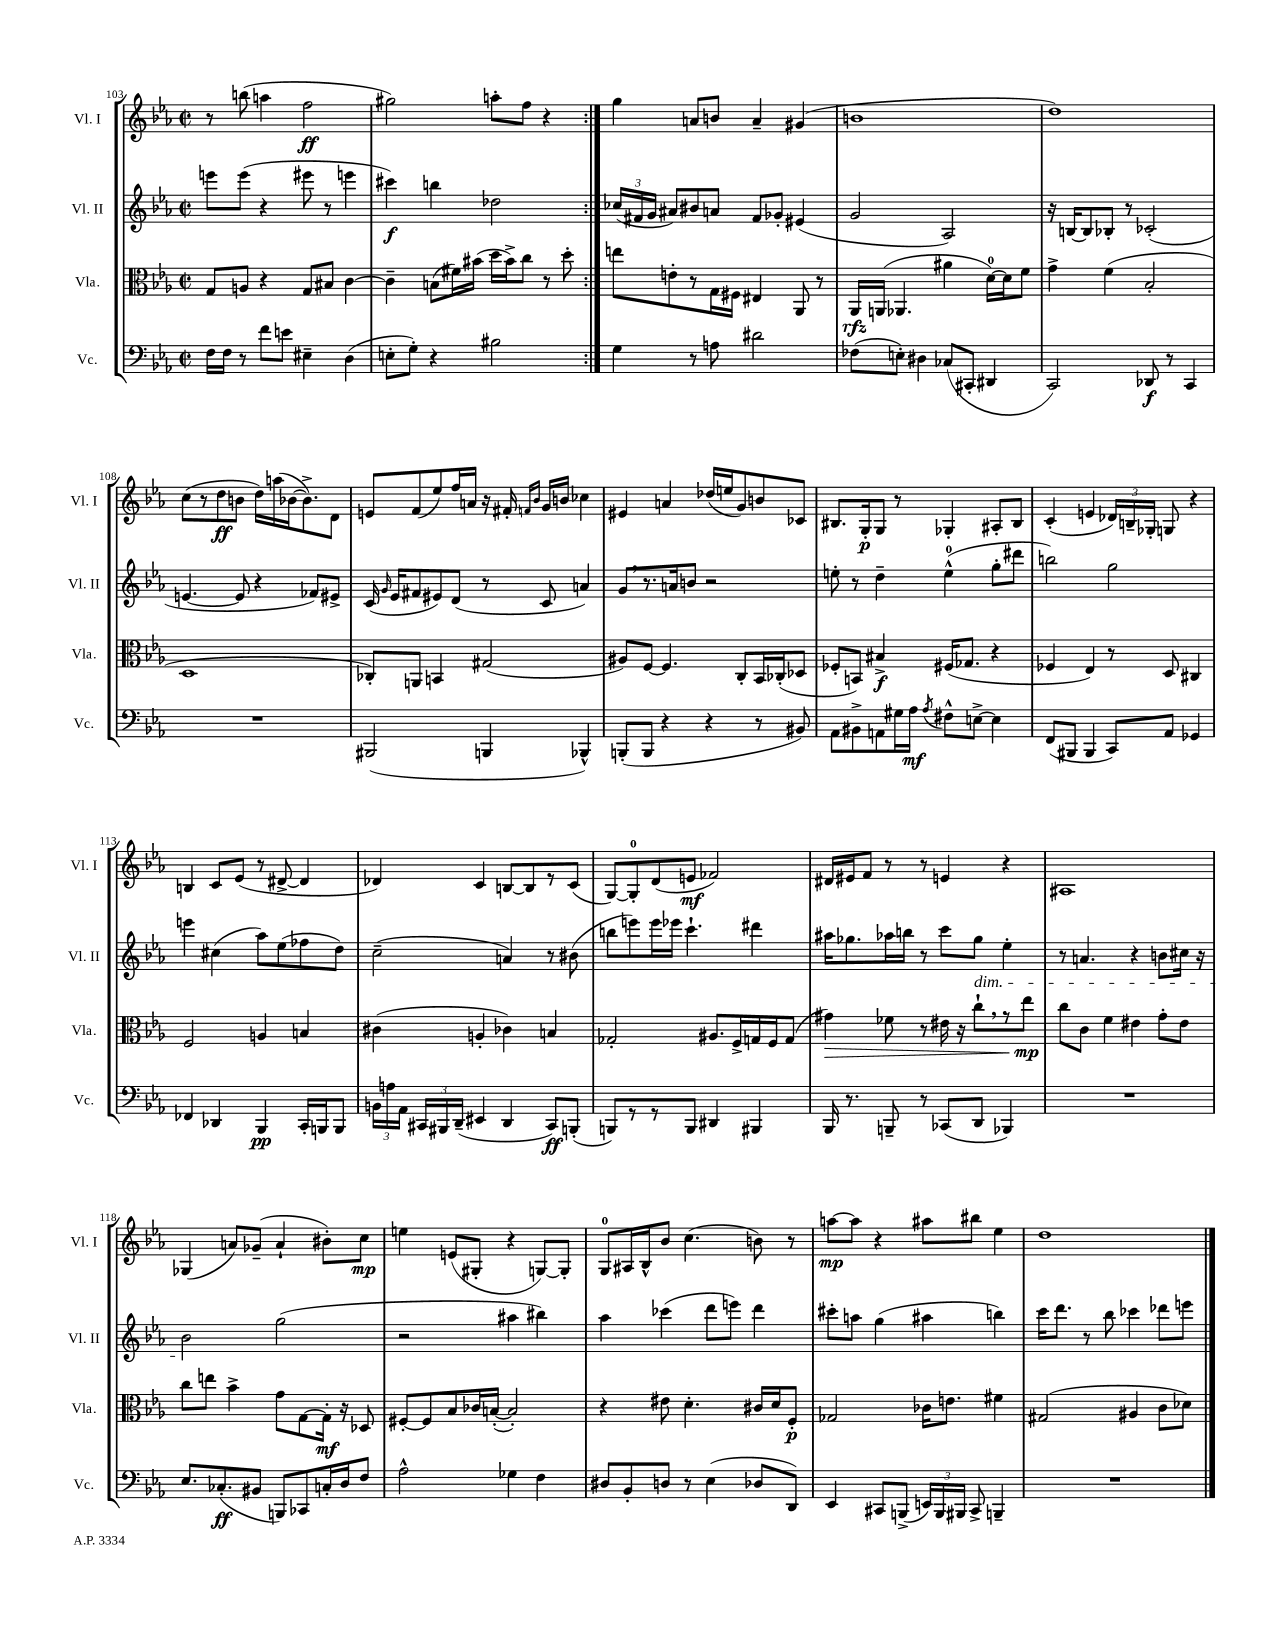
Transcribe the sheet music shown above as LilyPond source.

<<
\new StaffGroup <<
\new Staff = "s0" \with { instrumentName = "Vl. I" shortInstrumentName = "Vl. I" } {
    \clef treble \key ees \major \defaultTimeSignature \time 2/2
    \autoBeamOff \repeat volta 2 { r8 b''8( a''4 f''2\ff |
    gis''2) a''8[-. f''8] r4 | }
    g''4 a'8[ b'8] a'4-- gis'4( |
    b'1 |
    d''1) |
    c''8[( r8 d''8\ff b'8] d''16[) a''16( bes'16~ bes'8.->) d'8] |
    e'8[ f'8( ees''8) f''16 a'16] r16 fis'16-. \grace { f'16[ bes'16] } g'16[ b'16] ces''4 |
    eis'4 a'4 des''16[( e''16 g'8) b'8 ces'8] |
    bis8.[ g16-.\p g8] r8 ges4-. ais8[-. bis8] |
    c'4-.( e'4 \tuplet 3/2 { des'16[) b16-- ges16]-. } g8 r4 |
    b4 c'8[ ees'8]( r8 dis'8~-> dis'4 |
    des'4) c'4 b8[~ b8 r8 c'8]( |
    g8[~) g8-0-. d'8( e'8]\mf fes'2) |
    dis'16[ eis'16 f'8] r8 r8 e'4 r4 |
    ais1 |
    ges4( a'8[) ges'8]--( a'4-! bis'8[-.) c''8]\mp |
    e''4 e'8[( gis8]-. r4 g8[~) g8]-. |
    g8[-0 ais16 bes16-^ bes'8] c''4.( b'8) r8 |
    a''8[~\mp a''8] r4 ais''8[ bis''8] ees''4 |
    d''1 \bar "|." |
}
\new Staff = "s1" \with { instrumentName = "Vl. II" shortInstrumentName = "Vl. II" } {
    \clef treble \key ees \major \defaultTimeSignature \time 2/2
    \autoBeamOff \repeat volta 2 { e'''8[ e'''8]( r4 eis'''8 r8 e'''4 |
    cis'''4\f) b''4 des''2 | }
    \tuplet 3/2 { ces''16[( fis'16 g'16] } ais'8[) bis'8 a'8] fis'8[ ges'8]-. eis'4( |
    g'2 aes2) |
    r16 b16[~ b8 bes8]-. r8 ces'2-.( |
    e'4.~ e'8 r4 fes'8[) eis'8]-> |
    c'16( \grace { g'16 } ees'16[ fis'8 eis'8) d'8]( r8 c'8 a'4) |
    g'8[ \breathe r8. a'16 b'8] r2 |
    e''8-. r8 d''4-- e''4-0-^( g''8[-. dis'''8] |
    b''2) g''2 |
    e'''4 cis''4( aes''8[) ees''8( fes''8 d''8]) |
    c''2--( a'4) r8 bis'8( |
    b''8[ e'''8) e'''16 ees'''16] c'''4.-! dis'''4 |
    ais''16[ ges''8. aes''16 b''16] r8 c'''8[ ges''8]\dim ees''4-. |
    r8 a'4. r4 b'8[ cis''16] r16 |
    bes'2\! g''2( |
    r2 ais''4 bis''4) |
    aes''4 ces'''4( d'''8[ e'''8]) d'''4 |
    cis'''8[-. a''8] g''4( ais''4 b''4) |
    c'''16[ d'''8.] r8 bes''8 ces'''4 des'''8[ e'''8] \bar "|." |
}
\new Staff = "s2" \with { instrumentName = "Vla." shortInstrumentName = "Vla." } {
    \clef alto \key ees \major \defaultTimeSignature \time 2/2
    \autoBeamOff \repeat volta 2 { g8[ a8] r4 g8[ bis8] c'4~ |
    c'4-- b8[( fis'16) bis'16]( d''16[ bis'16->) c''8] r8 d''8-. | }
    e''8[ e'8-. r8 g16 fis16] eis4 aes,8 r8 |
    aes,16[\rfz a,16]( aes,4. ais'4 d'16[-0~) d'16 f'8] |
    g'4-> f'4( bes2-. |
    d1 |
    ces8[-.) a,8] b,4 gis2( |
    ais8[) f8]~ f4. c8[-. bes,16 ces16-.( des8] |
    fes8[-. b,8]) bis4->\f fis16[( ges8.] r4 |
    fes4 ees4) r8 d8 cis4 |
    f2 a4 b4 |
    cis'4( a4-. ces'4) b4 |
    ges2-. ais8.[ f16-> g16 f16 g8]( |
    gis'4\>) fes'8 r8 eis'16 r16 c''8[-! \breathe r8 ees''8]\mp\! |
    c''8[ c'8] f'4 eis'4 g'8[-. eis'8] |
    c''8[ e''8] bes'4-> g'8[ g8~ g16]-.\mf r16 des8 |
    fis8[~-. fis8 bes8 ces'16 b16]~-.( b2-.) |
    r4 eis'8 d'4.-. cis'16[ d'16 f8]-.\p |
    ges2 ces'16[ e'8.] fis'4 |
    gis2( ais4 c'8[ des'8]) \bar "|." |
}
\new Staff = "s3" \with { instrumentName = "Vc." shortInstrumentName = "Vc." } {
    \clef bass \key ees \major \defaultTimeSignature \time 2/2
    \autoBeamOff \repeat volta 2 { f16[ f16] r8 f'8[ e'8] eis4-- d4( |
    e8[-. g8]-.) r4 bis2 | }
    g4 r8 a8 dis'2 |
    fes8[( e8]-.) dis4 ces8[( cis,8]-. dis,4 |
    c,2) des,8\f r8 c,4 |
    R1 |
    bis,,2( b,,4 bes,,4-^) |
    b,,8[-.( b,,8] r4 r4 r8 bis,8) |
    aes,8[ bis,8-> a,8 gis16 aes16]\mf \acciaccatura { aes8 } fis8[-^ e8]~-> e4 |
    f,8[( bis,,8] bis,,4 c,8[) aes,8] ges,4 |
    fes,4 des,4 bes,,4\pp c,16[-. b,,16 b,,8] |
    \tuplet 3/2 { b,16[ a16 aes,16] } \tuplet 3/2 { cis,16[ bis,,16 d,16]--( } eis,4 d,4 cis,8[\ff) b,,8]-.( |
    b,,8[) r8 r8 b,,8] dis,4 bis,,4 |
    bes,,16 r8. b,,8-- r8 ces,8[( d,8] bes,,4) |
    R1 |
    ees8.[ ces8.-.\ff( bis,8] b,,8[) ces,8 c16-. d16 f8] |
    aes2-^ ges4 f4 |
    dis8[ bes,8-. d8] r8 ees4( des8[ d,8]) |
    ees,4 cis,8[ b,,8]->( \tuplet 3/2 { e,16[) b,,16 bis,,16] } cis,8-> b,,4-- |
    R1 \bar "|." |
}
>>
>>
\layout { \context { \Score currentBarNumber = #103 } }
